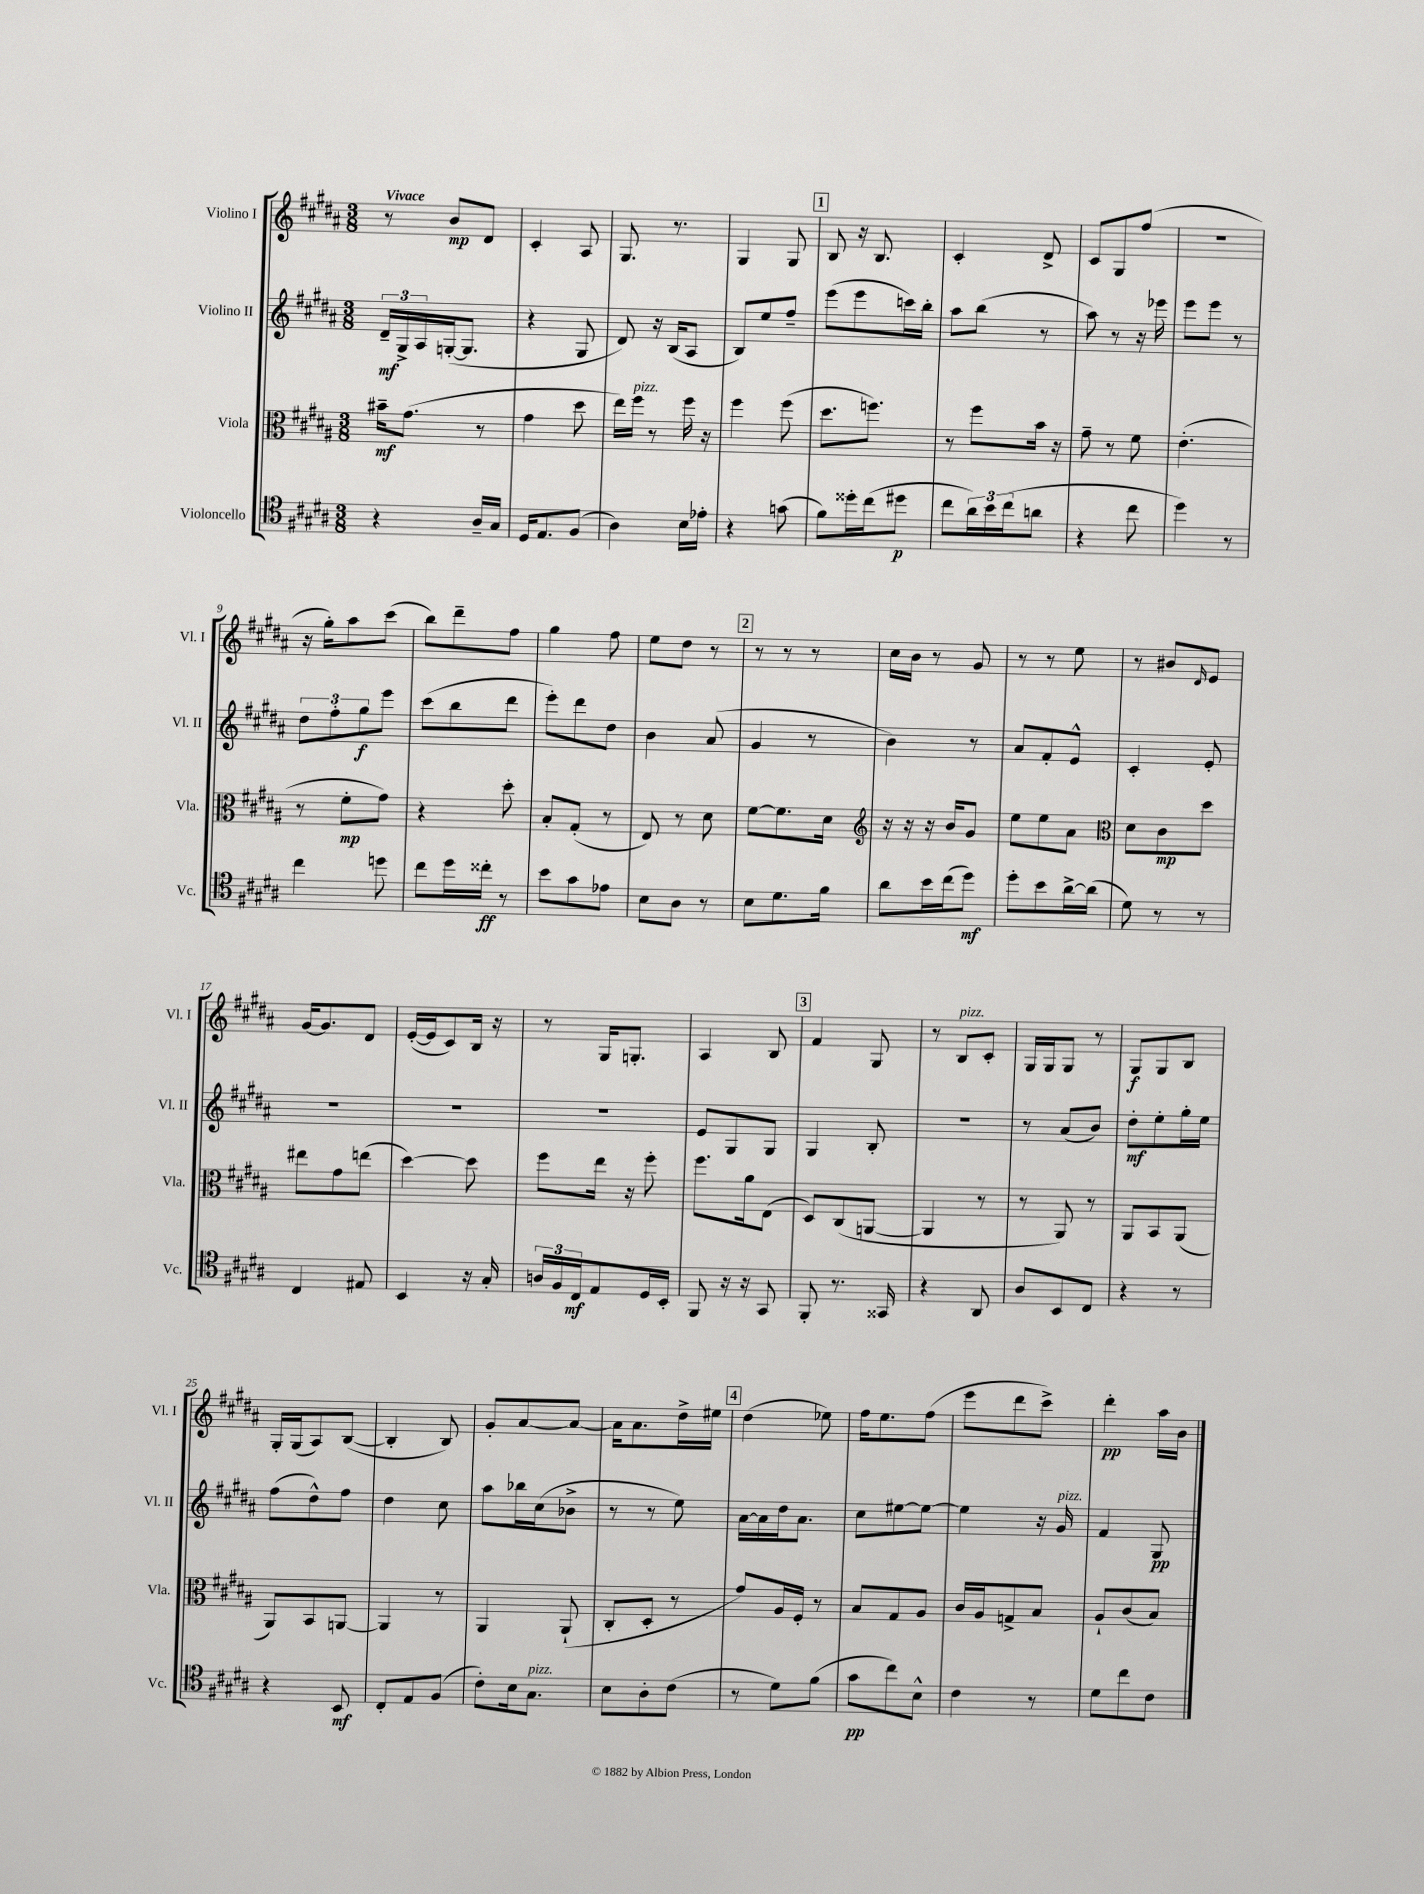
<<
\new StaffGroup <<
\new Staff = "s0" \with { instrumentName = "Violino I" shortInstrumentName = "Vl. I" } {
    \clef treble \key b \major \numericTimeSignature \time 3/8 \tempo "Vivace"
    r8 b'8\mp dis'8 |
    cis'4-. ais8 |
    gis8. r8. |
    gis4 gis8 |
    \mark \markup { \box "1" } b8 r16 b8. |
    cis'4-. dis'8-> |
    cis'8 gis8 fis''8( |
    R4. |
    r16 gis''16-.) ais''8 cis'''8( |
    b''8) dis'''8-- fis''8 |
    gis''4 fis''8 |
    e''8 dis''8 r8 |
    \mark \markup { \box "2" } r8 r8 r8 |
    cis''16 b'16 r8 gis'8 |
    r8 r8 e''8 |
    r8 bis'8 \grace { dis'16 } e'8 |
    gis'16~ gis'8. dis'8 |
    e'16~-.( e'16 cis'8) b16 r16 |
    r8 gis16 g8.-. |
    ais4 b8 |
    \mark \markup { \box "3" } fis'4 gis8 |
    r8 b8^\markup { \italic "pizz." } cis'8-. |
    gis16 gis16 gis8 r8 |
    gis8\f gis8 b8 |
    gis16-. gis16( ais8) b8~( |
    b4-. b8) |
    gis'8-. ais'8~ ais'8~ |
    ais'16 ais'8. dis''16-> eis''16 |
    \mark \markup { \box "4" } dis''4( ees''8) |
    fis''16 e''8. fis''8( |
    e'''8 dis'''8 cis'''8->) |
    dis'''4-.\pp ais''16 b'16 \bar "|." |
}
\new Staff = "s1" \with { instrumentName = "Violino II" shortInstrumentName = "Vl. II" } {
    \clef treble \key b \major \numericTimeSignature \time 3/8
    \tuplet 3/2 { dis'16--\mf gis16-> ais16 } g16~-.( g8. |
    r4 gis8 |
    dis'8) r16 b16( ais8 |
    b8) e''8 fis''8-- |
    \mark \markup { \box "1" } e'''8( e'''8 c'''16) b''16-. |
    ais''8 b''8( r8 |
    ais''8) r8 r16 ees'''16 |
    e'''8 e'''8 r8 |
    \tuplet 3/2 { dis''8 fis''8-. gis''8\f } e'''8 |
    cis'''8( b''8 dis'''8 |
    e'''8-.) dis'''8 dis''8 |
    b'4 ais'8( |
    \mark \markup { \box "2" } gis'4 r8 |
    b'4) r8 |
    ais'8 fis'8-. e'8-^ |
    cis'4-. e'8-. |
    R4. |
    R4. |
    R4. |
    e'8 gis8 gis8 |
    \mark \markup { \box "3" } gis4 b8-. |
    R4. |
    r8 ais'8( b'8) |
    dis''8-.\mf e''8-. gis''16-. e''16 |
    fis''8( dis''8-^) fis''8 |
    dis''4 cis''8 |
    ais''8 bes''16 cis''16( bes'8-> |
    r8 r8 e''8) |
    \mark \markup { \box "4" } ais'16~ ais'16 dis''16 ais'8. |
    cis''8 eis''8~ eis''8~ |
    eis''4 r16 gis'16^\markup { \italic "pizz." } |
    fis'4 gis8\pp \bar "|." |
}
\new Staff = "s2" \with { instrumentName = "Viola" shortInstrumentName = "Vla." } {
    \clef alto \key b \major \numericTimeSignature \time 3/8
    bis'16--\mf gis'8.( r8 |
    gis'4 dis''8 |
    e''16) fis''16^\markup { \italic "pizz." } r8 fis''16 r16 |
    fis''4 fis''8( |
    \mark \markup { \box "1" } dis''8. f''8.) |
    r8 fis''8 b'16 r16 |
    gis'8-- r8 fis'8 |
    e'4.-.( |
    r8 fis'8-.\mp gis'8) |
    r4 dis''8-. |
    b8-. gis8-.( r8 |
    e8) r8 dis'8 |
    \mark \markup { \box "2" } fis'8~ fis'8. dis'16 |
    \clef treble r16 r16 r16 b'16 gis'8 |
    e''8 e''8 ais'8 |
    \clef alto dis'8 cis'8\mp dis''8 |
    eis''8 gis'8 e''8( |
    dis''4~) dis''8 |
    fis''8 e''16 r16 fis''8-. |
    fis''8. ais'16 e8( |
    \mark \markup { \box "3" } dis8) cis8( a,8~ |
    a,4 r8 |
    r8 ais,8) r8 |
    ais,8 b,8 ais,8( |
    ais,8) b,8 a,8~ |
    a,4 r8 |
    ais,4 ais,8-!( |
    cis8-. dis8-. r8 |
    \mark \markup { \box "4" } gis'8) ais16 fis16-. r8 |
    b8 gis8 ais8 |
    cis'16 ais16 g8-> b8 |
    ais8-! cis'8( b8) \bar "|." |
}
\new Staff = "s3" \with { instrumentName = "Violoncello" shortInstrumentName = "Vc." } {
    \clef tenor \key b \major \numericTimeSignature \time 3/8
    r4 ais16-- gis16 |
    dis16 e8. fis8( |
    ais4) b16 ees'16-. |
    r4 g'8( |
    \mark \markup { \box "1" } fis'8) disis''16-. cis''16( dis''8\p |
    cis''8 \tuplet 3/2 { ais'16) b'16 cis''16( } a'8 |
    r4 cis''8 |
    dis''4) r8 |
    cis''4 d''8 |
    cis''8 dis''16 cisis''16-.\ff r8 |
    b'8 gis'8 ees'8 |
    b8 ais8 r8 |
    \mark \markup { \box "2" } b8 dis'8. fis'16 |
    ais'8 b'16 cis''16( dis''8\mf) |
    dis''8-. b'8 ais'16~-> ais'16( |
    dis'8) r8 r8 |
    cis4 eis8 |
    b,4 r16 gis16-. |
    \tuplet 3/2 { a16 fis16 cis16\mf } e8 dis16 b,16-. |
    fis,8 r16 r16 gis,8 |
    \mark \markup { \box "3" } fis,8-. r8. gisis,16 |
    r4 ais,8 |
    ais8 b,8 cis8 |
    r4 r8 |
    r4 b,8\mf |
    cis8-. e8 fis8( |
    cis'8-.) b16 gis8.^\markup { \italic "pizz." } |
    b8 ais8-. cis'8( |
    \mark \markup { \box "4" } r8 dis'8) fis'8( |
    gis'8\pp cis''8) b8-^ |
    cis'4 r8 |
    dis'8 cis''8 cis'8 \bar "|." |
}
>>
>>
